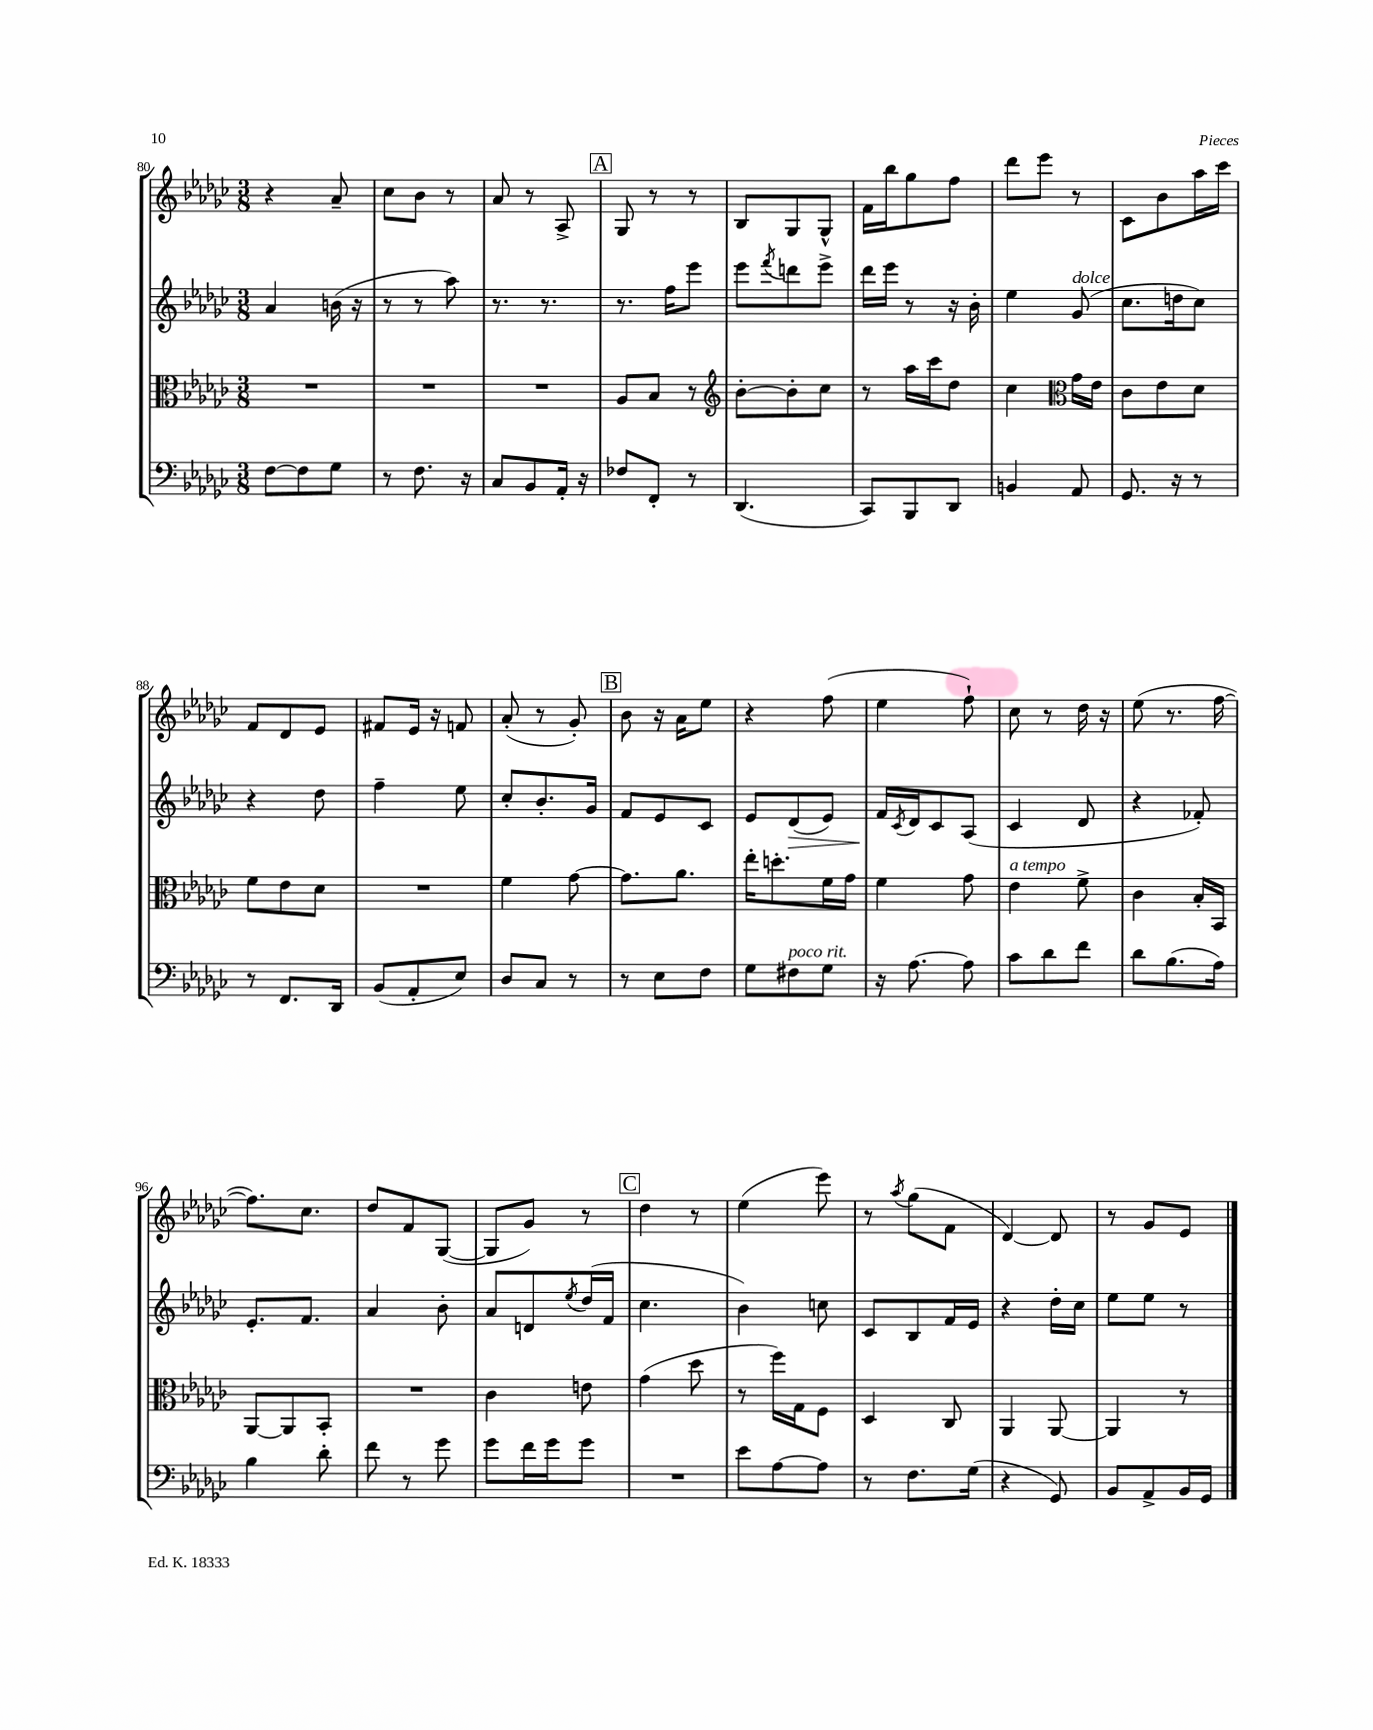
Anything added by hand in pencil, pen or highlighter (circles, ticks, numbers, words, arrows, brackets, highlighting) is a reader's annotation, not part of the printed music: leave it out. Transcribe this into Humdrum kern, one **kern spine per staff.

**kern	**kern	**kern	**kern
*staff4	*staff3	*staff2	*staff1
*clefF4	*clefC3	*clefG2	*clefG2
*k[b-e-a-d-g-c-]	*k[b-e-a-d-g-c-]	*k[b-e-a-d-g-c-]	*k[b-e-a-d-g-c-]
*M3/8	*M3/8	*M3/8	*M3/8
[8F	4.r	4a-	4r
8F]	.	.	.
8G-	.	(16b	8a-~
.	.	16r	.
=	=	=	=
8r	4.r	8r	8cc-
8.F	.	8r	8b-
.	.	8aa-)	8r
16r	.	.	.
=	=	=	=
8C-	4.r	8.r	8a-
8BB-	.	.	8r
.	.	8.r	.
16AA-'	.	.	8A-^
16r	.	.	.
=	=	=	=
8F-	8A-	8.r	8G-
8FF'	8B-	.	8r
.	.	16ff	.
8r	8r	8eee-	8r
=	=	=	=
*	*clefG2	*	*
(4.DD-	[8b-'	8eee-	8B-
.	.	8qfff	.
.	8b-']	8ddd	8G-
.	8cc-	8eee-^	8G-^^
=	=	=	=
8CC-)	8r	16ddd-	16f
.	.	16eee-	16bb-
8BBB-	16aa-	8r	8gg-
.	16ccc-	.	.
8DD-	8dd-	16r	8ff
.	.	16b-'	.
=	=	=	=
4BB	4cc-	4ee-	8ddd-
.	.	.	8eee-
*	*clefC3	*	*
8AA-	16g-	(8g-	8r
.	16e-	.	.
=	=	=	=
8.GG-	8c-	8.cc-	8c-
.	8e-	.	8b-
16r	.	16dd	.
8r	8d-	8cc-)	16aa-
.	.	.	16ccc-
=	=	=	=
8r	8f	4r	8f
8.FF	8e-	.	8d-
.	8d-	8dd-	8e-
16DD-	.	.	.
=	=	=	=
(8BB-	4.r	4ff~	8f#
8AA-'	.	.	16e-
.	.	.	16r
8E-)	.	8ee-	8f
=	=	=	=
8D-	4f	8cc-'	(8a-'
8C-	.	8.b-'	8r
8r	[8g-	.	8g-')
.	.	16g-	.
=	=	=	=
8r	8.g-]	8f	8b-
8E-	.	8e-	16r
.	8.a-	.	16a-
8F	.	8c-	8ee-
=	=	=	=
8G-	16ee-'	8e-	4r
.	8.dd'	.	.
8F#	.	(8d-	.
8G-	16f	8e-)	(8ff
.	16g-	.	.
=	=	=	=
16r	4f	16f	4ee-
.	.	8qc-	.
[8.A-	.	16d-	.
.	.	8c-	.
8A-]	8g-	(8A-	8ff`)
=	=	=	=
8c-	4e-	4c-	8cc-
8d-	.	.	8r
8f	8f^	8d-	16dd-
.	.	.	16r
=	=	=	=
8d-	4c-	4r	(8ee-
(8.B-	.	.	8.r
.	16B-'	8f-')	.
16A-)	16BB-	.	[16ff
=	=	=	=
4B-	[8AA-	8.e-'	8.ff])
.	8AA-]	.	.
.	.	8.f	8.cc-
8d-'	8BB-'	.	.
=	=	=	=
8f	4.r	4a-	8dd-
8r	.	.	8f
8g-	.	8b-'	([8G-
=	=	=	=
8g-	4c-	8a-	8G-]
16f	.	8d	8g-)
16g-	.	.	.
.	.	8qee-	.
8g-	8e	(16dd-	8r
.	.	16f	.
=	=	=	=
4.r	(4g-	4.cc-	4dd-
.	8dd-	.	8r
=	=	=	=
8e-	8r	4b-)	(4ee-
[8A-	16ff)	.	.
.	16G-	.	.
8A-]	8F	8cc	8eee-)
=	=	=	=
8r	4D-	8c-	8r
.	.	.	8qaa-
8.F	.	8B-	(8gg-
.	8C-	16f	8f
(16G-	.	16e-	.
=	=	=	=
4r	4AA-	4r	[4d-)
8GG-)	[8AA-	16dd-'	8d-]
.	.	16cc-	.
=	=	=	=
8BB-	4AA-]	8ee-	8r
8AA-^	.	8ee-	8g-
16BB-	8r	8r	8e-
16GG-	.	.	.
==	==	==	==
*-	*-	*-	*-
